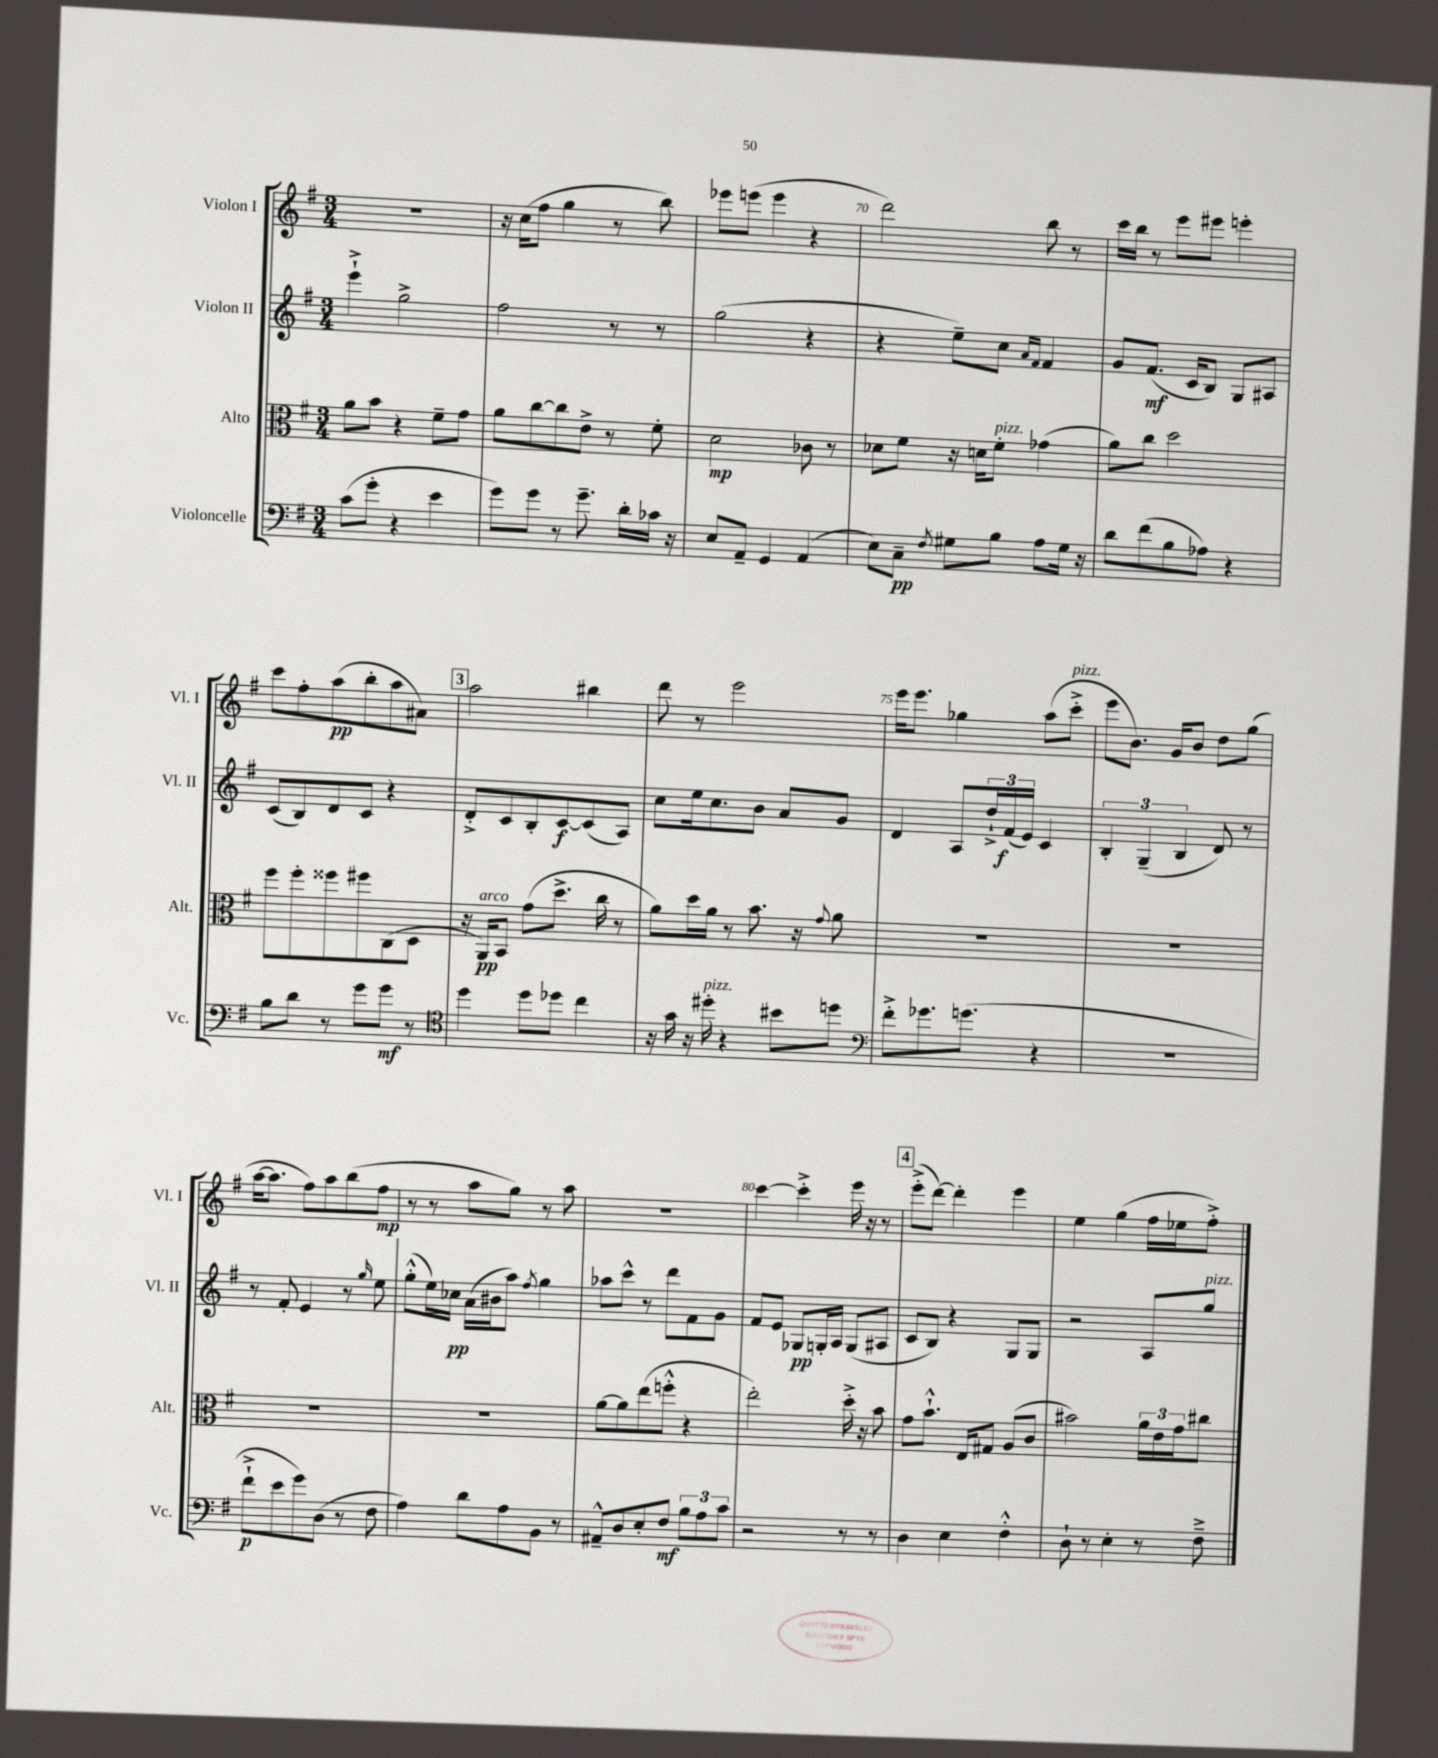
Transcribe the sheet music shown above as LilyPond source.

<<
\new StaffGroup <<
\new Staff = "s0" \with { instrumentName = "Violon I" shortInstrumentName = "Vl. I" } {
    \clef treble \key g \major \numericTimeSignature \time 3/4
    R2. |
    r16 c''16( fis''8 g''4 r8 b''8) |
    ees'''8 e'''8( e'''4 r4 |
    d'''2) b''8 r8 |
    c'''16 b''16 r8 e'''8 eis'''8 e'''4-. |
    c'''8 fis''8-. a''8\pp( b''8-. a''8 ais'8) |
    \mark \markup { \box "3" } a''2 bis''4 |
    d'''8 r8 e'''2 |
    e'''16 e'''8. ges''4 a''8( c'''8-.->^\markup { \italic "pizz." } |
    e'''8 b'8.) g'16 b'8 d''8 g''8( |
    a''16~ a''8. fis''8) a''8 b''8( fis''8\mp |
    r8 r8 a''8 g''8) r8 a''8 |
    R2. |
    c'''4~ c'''4-.-> e'''16 r16 r8 |
    \mark \markup { \box "4" } e'''8-.->( d'''8~) d'''4-. e'''4 |
    e''4 g''4( fis''16 ees''16 fis''8-.->) \bar "|." |
}
\new Staff = "s1" \with { instrumentName = "Violon II" shortInstrumentName = "Vl. II" } {
    \clef treble \key g \major \numericTimeSignature \time 3/4
    e'''4-!-> g''2-> |
    fis''2 r8 r8 |
    g''2( r4 |
    r4 e''8--) c''8 \grace { a'16 fis'16 } fis'4 |
    g'8 fis'8.\mf( c'16 b8) g8 ais8 |
    c'8( b8) d'8 c'8 r4 |
    \mark \markup { \box "3" } d'8-.-> c'8 b8-. c'8~\f c'8( a8) |
    c''8 e''16 c''8. b'8 a'8 g'8 |
    d'4 a8 \tuplet 3/2 { d''16-!-> fis'16\f( e'16) } c'4 |
    \tuplet 3/2 { b4-. g4--( b4 } d'8) r8 |
    r8 fis'8-. e'4 r8 \grace { g''16 } e''8 |
    g''8-.-^( e''16) ces''16\pp a'16( bis'16 a''8) \acciaccatura { fis''8 } g''4 |
    aes''8 c'''8-^ r8 d'''8 fis'8 g'8 |
    fis'8 e'8 ges8\pp g16-. a16 g8( ais8 |
    \mark \markup { \box "4" } c'8 b8) r4 g8 g8 |
    r2 a8 g''8^\markup { \italic "pizz." } \bar "|." |
}
\new Staff = "s2" \with { instrumentName = "Alto" shortInstrumentName = "Alt." } {
    \clef alto \key g \major \numericTimeSignature \time 3/4
    a'8 b'8 r4 fis'8-- g'8 |
    a'8 c''8~ c''8 e'8-> r8 fis'8-. |
    d'2\mp ces'8 r8 |
    des'8 fis'8 r16 d'16 fis'8-.^\markup { \italic "pizz." } ges'4( |
    a'8) c''8 d''2 |
    fis''8 fis''8-. fisis''8 fis''8 c8( d8 |
    \mark \markup { \box "3" } r16 a,16\pp^\markup { \italic "arco" }) b,8 g'8( d''8.-> c''16 r8 |
    a'8) d''16 a'16 r8 b'8. r16 \appoggiatura { g'8 } a'8 |
    R2. |
    R2. |
    R2. |
    R2. |
    a'8~ a'8 e''8( f''8-.-^ r4 |
    e''2-.) d''16-.-> r16 b'8 |
    \mark \markup { \box "4" } g'8 b'8.-!-^ e16 gis8 a8( c'8 |
    bis'2) \tuplet 3/2 { a'16 e'16 g'16 } cis''8 \bar "|." |
}
\new Staff = "s3" \with { instrumentName = "Violoncelle" shortInstrumentName = "Vc." } {
    \clef bass \key g \major \numericTimeSignature \time 3/4
    c'8( g'8-. r4 e'4 |
    g'8) g'8 r8 g'8.-- d'16-. ces'16 r16 |
    e8 a,8-- g,4 a,4( |
    e8) c8--\pp \acciaccatura { fis8 } gis8 b8 a8 gis16 r16 |
    d'8 fis'8( b8 aes8) r4 |
    b8 d'8 r8 g'8 g'8\mf r8 |
    \mark \markup { \box "3" } \clef tenor d''4 d''8 des''8 c''4 |
    r16 g'16 r16 dis''16-.^\markup { \italic "pizz." } r4 bis'8 d''8 |
    \clef bass fis'8-.-> ges'8. g'8.( r4 |
    R2. |
    fis'8-!->\p e'8 g'8) d8( r8 fis8 |
    a4) d'8 a8 b,8 r8 |
    ais,8---^ d8 e8-. fis8\mf \tuplet 3/2 { b8 a8 c'8 } |
    r2 r8 r8 |
    \mark \markup { \box "4" } d4 e4 fis4-.-^ |
    d8-! r8 e4-. r8 fis8---> \bar "|." |
}
>>
>>
\layout { \context { \Score currentBarNumber = #67 \override BarNumber.break-visibility = ##(#f #t #t) barNumberVisibility = #(every-nth-bar-number-visible 5) } }
